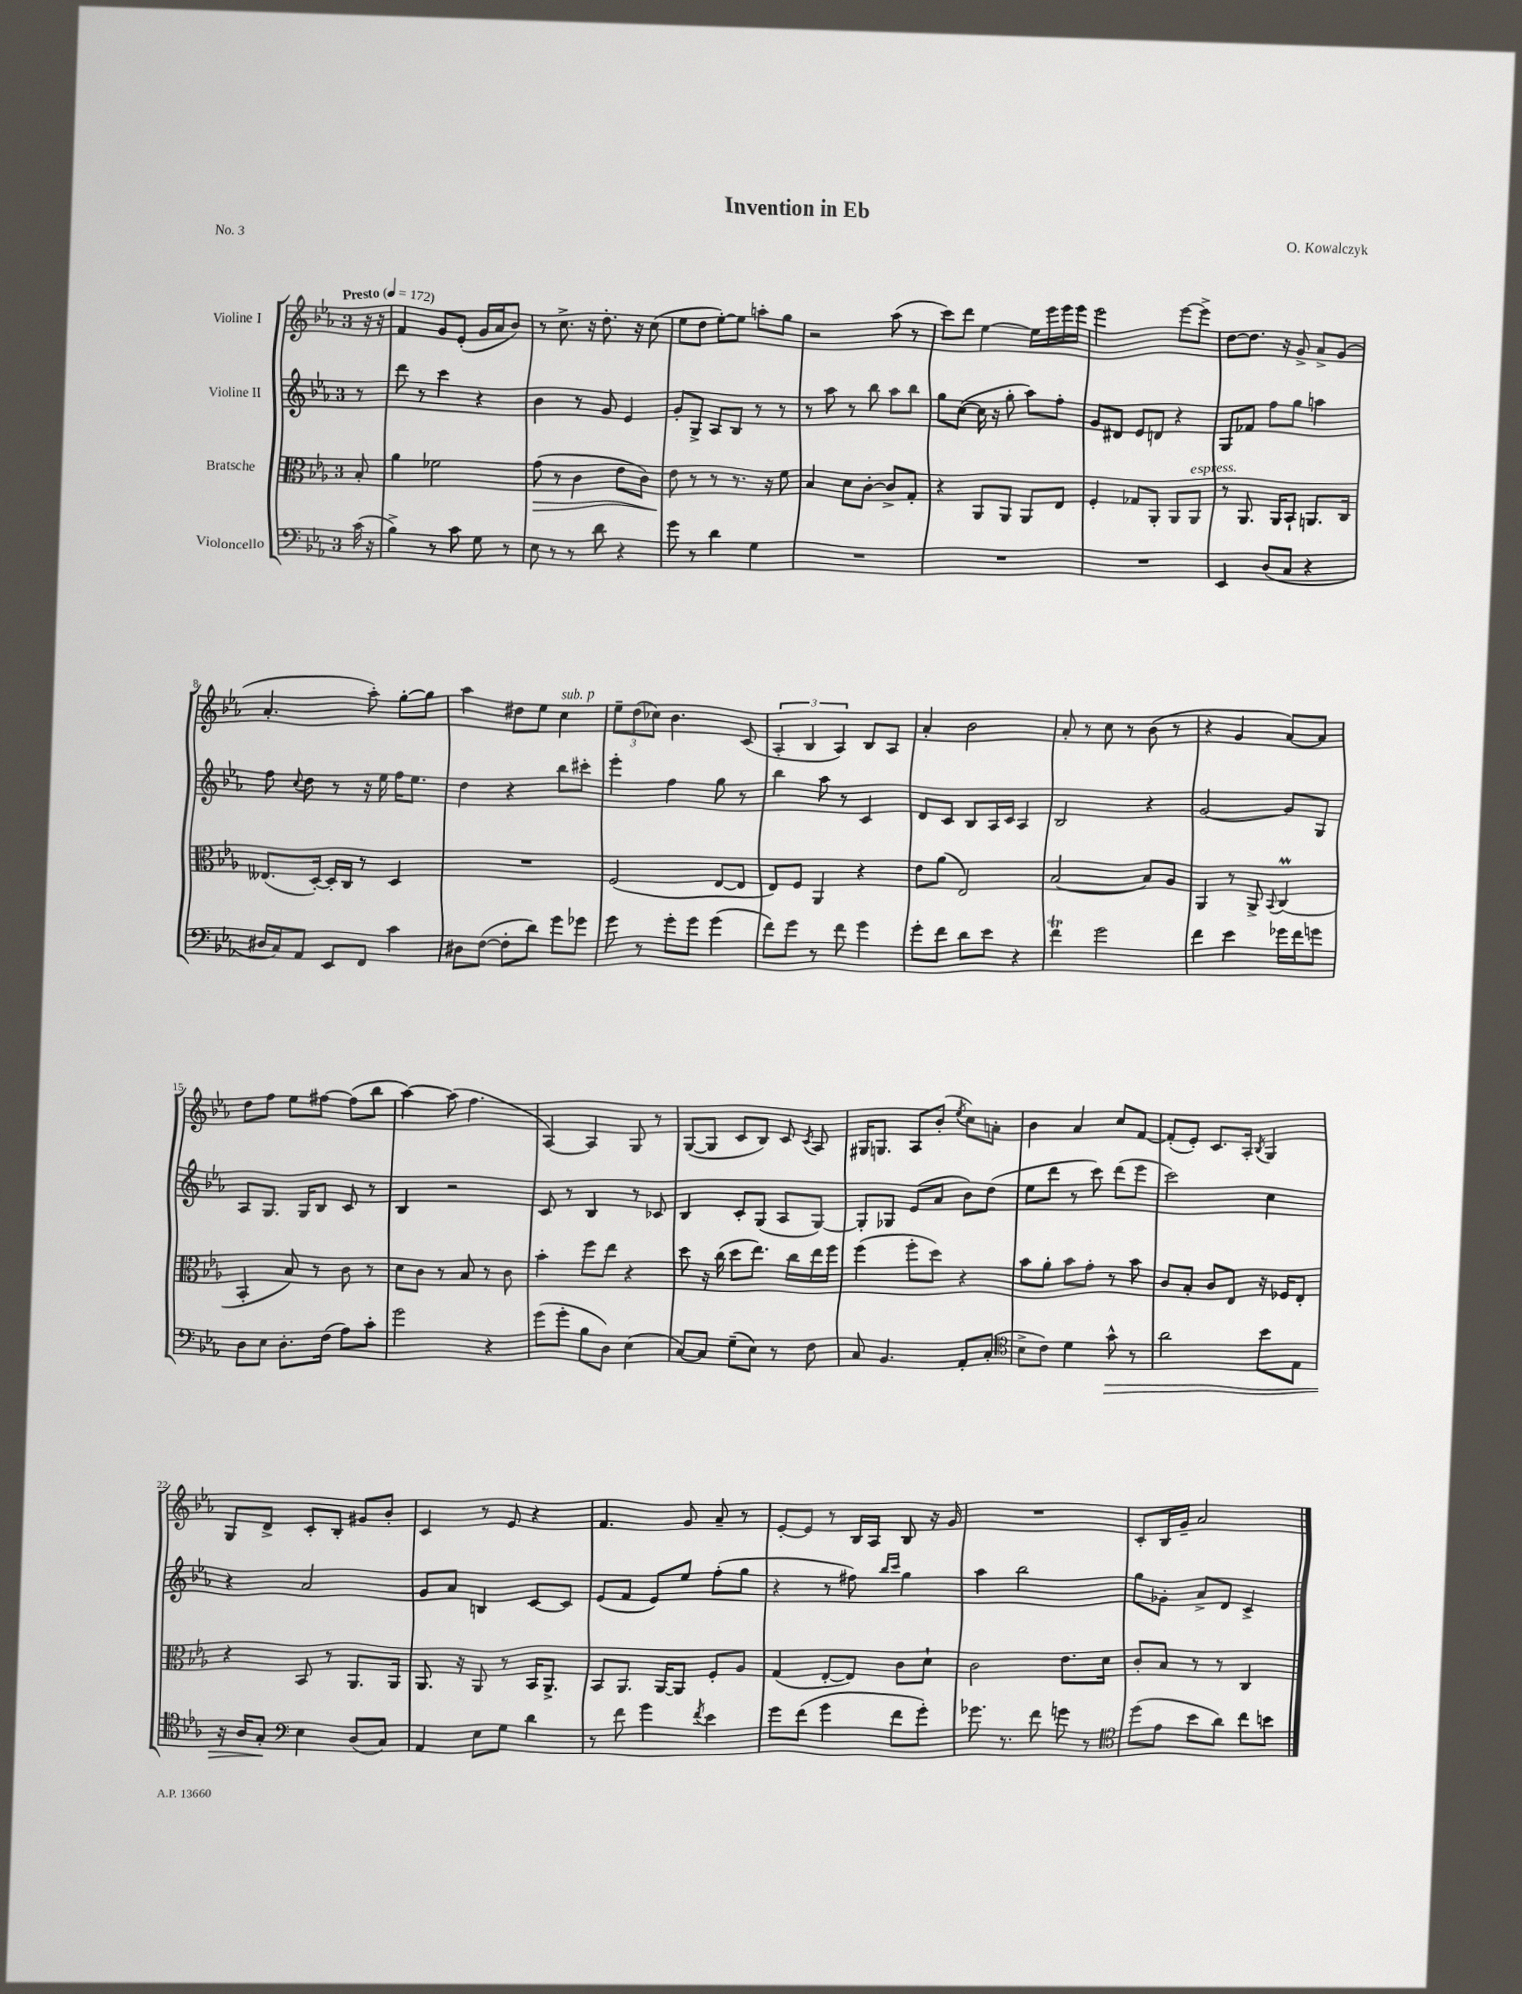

**kern	**dynam	**kern	**dynam	**kern	**kern
*part4	*part4	*part3	*part3	*part2	*part1
*staff4	*staff4	*staff3	*staff3	*staff2	*staff1
*I"Violoncello	*	*I"Bratsche	*	*I"Violine II	*I"Violine I
*clefF4	*	*clefC3	*	*clefG2	*clefG2
*k[b-e-a-]	*	*k[b-e-a-]	*	*k[b-e-a-]	*k[b-e-a-]
*M3/4	*	*M3/4	*	*M3/4	*M3/4
*MM172	*	*MM172	*	*MM172	*MM172
=	=	=	=	=	=
!	!	!	!	!	!LO:TX:a:B:t=Presto
(16c\	.	8B-'/	.	8r	16r
16r	.	.	.	.	16r
=1	=1	=1	=1	=1	=1
4B-^\)	.	4a-\	.	8ddd\	4f/
.	.	.	.	8r	.
8r	.	2f-X\	.	4ccc\	8g/L
8c\	.	.	.	.	(8e-'/J
8G\	.	.	.	4r	16g/LL
.	.	.	.	.	16a-/J
8r	.	.	.	.	8b-/J)
=2	=2	=2	=2	=2	=2
!	!	!	!LO:HP:b	!	!
8E-\	.	(8g\	>	4b-\	8r
8r	.	8r	.	.	8.cc^\
8r	.	4c\	.	8r	.
.	.	.	.	.	16r
8d\	.	.	.	8g/	8.dd'\
4r	.	8e-\L	.	4e-/	.
.	.	.	.	.	16r
.	.	8c\J)	.	.	(8cc\
=3	=3	=3	=3	=3	=3
8g\	.	8e-\	.	8g'/L	8ee-\L
8r	.	8r	]	8G^/J	8dd\J
4d\	.	8r	.	8A-/L	[8ee-'\L)
.	.	8.r	.	8B-/J	8ee-\J]
4G\	.	.	.	8r	8aan'\L
.	.	16r	.	.	.
.	.	8f\	.	8r	8gg\J
=4	=4	=4	=4	=4	=4
2.r	.	4B-/	.	8r	2r
.	.	.	.	8aa-\	.
.	.	8d\L	.	8r	.
.	.	[8c'\J	.	8bb-\	.
.	.	8c^/L]	.	8aa-\L	(8aa-\
.	.	8G'/J	.	8bb-\J	8r
=5	=5	=5	=5	=5	=5
2.r	.	4r	.	8gg\L	8ccc\L)
.	.	.	.	([8cc\J	8ddd\J
.	.	8AA-/L	.	16cc\]	[4ee-\
.	.	.	.	16r	.
.	.	8AA-/J	.	8gg'\	.
.	.	8AA-/L	.	8aa-\L)	16ee-\LL]
.	.	.	.	.	16eee-\
.	.	8E-/J	.	8ff'\J	16eee-\
.	.	.	.	.	16eee-\JJ
=6	=6	=6	=6	=6	=6
2.r	.	4F'/	.	8g/L	2eee-\
.	.	.	.	8d#X/J	.
.	.	8G-X/L	.	8e-/L	.
.	.	8AA-'/J	.	8dn/J	.
.	.	8AA-/L	.	4r	[8eee-\L
!	!	!LO:TX:a:i:t=espress.	!	!	!
.	.	8AA-/J	.	.	8eee-^\J]
=7	=7	=7	=7	=7	=7
4EE-/	.	8r	.	8G/L	[8dd\L
.	.	8.AA-/	.	8f-X/J	8.dd\J]
(8D/L	.	.	.	8ff\L	.
.	.	16AA-/KL	.	.	16r
8C/J	.	8BB-`/J	.	8gg\J	8g^/
4r	.	8.AAn/L	.	4aan\	8a-^/L
.	.	.	.	.	(8g/J
.	.	16C/Jk	.	.	.
!!LO:LB:g=z
=8	=8	=8	=8	=8	=8
16D#X/LL	.	(8.E--X/L	.	8ff\	4.a-'/
16C/J)	.	.	.	.	.
.	.	.	.	8qqcc/	.
8AA-/J	.	.	.	8dd\	.
.	.	[16D'/Jk)	.	.	.
8EE-/L	.	16D'/LL]	.	8r	.
.	.	16C/JJ	.	.	.
8FF/J	.	8r	.	16r	8aa-'\)
.	.	.	.	16ee-\	.
4c\	.	4D/	.	16ff\KL	[8gg'\L
.	.	.	.	8.ee-\J	.
.	.	.	.	.	8gg\J]
=9	=9	=9	=9	=9	=9
8D#X\L	.	2.r	.	4dd\	4aa-\
([8F\J	.	.	.	.	.
8F'\L]	.	.	.	4r	8dd#X\L
8d\J)	.	.	.	.	8ee-\J
!	!	!	!	!	!LO:TX:a:i:t=sub. p
8g\L	.	.	.	8bb-\L	4cc\
8g-X\J	.	.	.	8ccc#X'\J	.
=10	=10	=10	=10	=10	=10
8g\	.	(2F/	.	4eee-'\	12ee-~\L
.	.	.	.	.	(12dd\
8r	.	.	.	.	.
.	.	.	.	.	12cc-X\J)
8g'\L	.	.	.	4ff\	4.b-\
8g\J	.	.	.	.	.
(4g\	.	[8E-/L	.	8gg\	.
.	.	8E-/J]	.	8r	(8c/
=11	=11	=11	=11	=11	=11
8f\L)	.	8E-/L)	.	4bb-\	6A-'/
8g\J	.	8F/J	.	.	.
.	.	.	.	.	6B-/
8r	.	4AA-/	.	8aa-\	.
.	.	.	.	.	6A-/)
8f\	.	.	.	8r	.
4g\	.	4r	.	4c/	8B-/L
.	.	.	.	.	8A-/J
=12	=12	=12	=12	=12	=12
8g'\L	.	8e-\L	.	8d/L	4a-'/
8f\J	.	(8a-\J	.	8c/J	.
8d\L	.	2E-/)	.	8B-/L	2b-\
8e-\J	.	.	.	16A-/L	.
.	.	.	.	16c/JJ	.
4r	.	.	.	4A-/	.
=13	=13	=13	=13	=13	=13
4fT\	.	[2B-/	.	2B-/	8a-'/
.	.	.	.	.	8r
2g\	.	.	.	.	8cc\
.	.	.	.	.	8r
.	.	8B-/L]	.	4r	(8b-\
.	.	8A-/J	.	.	8r
=14	=14	=14	=14	=14	=14
4f\	.	4AA-/	.	[2g/	4r
4e-\	.	8r	.	.	4g/
.	.	8AA-^/	.	.	.
.	.	8qqBB-/	.	.	.
16g-X\LL	.	(4CM/	.	8g/L]	[8a-/L)
16f\J	.	.	.	.	.
8gn\J	.	.	.	8G/J	8a-/J]
!!LO:LB:g=z
=15	=15	=15	=15	=15	=15
8D\L	.	4BB-'/	.	8A-/L	8dd\L
8E-\J	.	.	.	8.G/J	8ff\J
8.D'\L	.	8B-/)	.	.	8ee-\L
.	.	.	.	16G/KL	.
.	.	8r	.	8B-/J	[8ff#X\J
(16F\Jk	.	.	.	.	.
8A-\L)	.	8c\	.	8c/	(8ff#\L]
8c'\J	.	8r	.	8r	8bb-\J
=16	=16	=16	=16	=16	=16
2g\	.	8d\L	.	4B-/	[4aa-\)
.	.	8c\J	.	.	.
.	.	8r	.	2r	(8aa-\]
.	.	8B-/	.	.	4.ff\
4r	.	8r	.	.	.
.	.	8c\	.	.	.
=17	=17	=17	=17	=17	=17
(8g\L	.	4b-'\	.	8c/	[4A-/)
8g'\J	.	.	.	8r	.
8B-\L	.	8ff\L	.	4B-/	4A-/]
8D\J)	.	8ee-\J	.	.	.
(4E-\	.	4r	.	8r	8G/
.	.	.	.	8c-X/	8r
=18	=18	=18	=18	=18	=18
[8C/L)	.	8dd\	.	4B-/	([8G/L
8C/J]	.	16r	.	.	8G/J]
.	.	(16cc\	.	.	.
(8G~\L	.	8dd\L	.	8c'/L	8c/L
8E-\J)	.	8.ee-\J)	.	(8G/J	8B-/J)
8r	.	.	.	8A-/L	8c/
.	.	16cc\LL	.	.	.
.	.	.	.	.	8qc/
8F\	.	16ee-\	.	[8G/J)	8A-/
.	.	16ff\JJ	.	.	.
=19	=19	=19	=19	=19	=19
8C/	.	(4ff\	.	8G'/L]	16G#X/KL
.	.	.	.	.	8.Gn/J
4.BB-/	.	.	.	8G-X/J	.
.	.	8ff'\L	.	(8e-/L	8A-/L
.	.	8dd\J)	.	8a-/J	(8b-'/J
.	.	.	.	.	8qee-/
8AA-'/L	.	4r	.	8b-\L)	8cc\L)
(8C'/J	.	.	.	(8dd\J	8an'\J
=20	=20	=20	=20	=20	=20
*clefC4	*	*	*	*	*
8B-^\L	.	8b-\L	.	8ee-\L	4b-\
8c\J)	.	8a-'\J	.	8ddd\J	.
4d\	.	8b-\L	.	8r	4a-/
.	.	8g'\J	.	8ccc\)	.
!	!LO:HP:b	!	!	!	!
8g^^\	>	8r	.	(8ddd\L	8cc/L
8r	.	8b-\	.	8eee-\J	[8f/J
=21	=21	=21	=21	=21	=21
2a-\	.	8c/L	.	2ccc\)	(8f'/L]
.	.	8B-'/J	.	.	8e-'/J)
.	.	8c/L	.	.	8.c/L
.	.	8E-/J	.	.	.
.	.	.	.	.	16A-'/Jk
.	.	.	.	.	8qB-/
8b-\L	.	16r	.	4cc\	4G/
.	.	16F-X/KL	.	.	.
8E-\J	.	8E-'/J	.	.	.
!!LO:LB:g=z
=22	=22	=22	=22	=22	=22
16r	.	4r	.	4r	8G/L
16A-/KL	.	.	.	.	.
8G'/J	.	.	.	.	8d^/J
*clefF4	*	*	*	*	*
4E-\	]	8BB-/	.	2a-/	8c'/L
.	.	8r	.	.	8B-'/J
(8D/L	.	8.AA-/L	.	.	8g#X/L
8C/J)	.	.	.	.	8b-'/J
.	.	16AA-/Jk	.	.	.
=23	=23	=23	=23	=23	=23
4AA-/	.	8.AA-/	.	8g/L	4c/
.	.	.	.	8a-/J	.
.	.	16r	.	.	.
8E-\L	.	8AA-/	.	4Bn/	8r
8G\J	.	8r	.	.	8e-/
4d\	.	16BB-/KL	.	[8c/L	4r
.	.	8.AA-^/J	.	.	.
.	.	.	.	8c/J]	.
=24	=24	=24	=24	=24	=24
8r	.	8BB-/L	.	(8e-/L	4.f/
8f\	.	8.AA-/J	.	8f/J	.
4g\	.	.	.	8e-/L)	.
.	.	[16AA-/KL	.	.	.
.	.	8AA-/J]	.	8ee-/J	8g/
8qf/	.	.	.	.	.
4e-\	.	8F'/L	.	(8ff'\L	8a-~/
.	.	8A-/J	.	8gg\J	8r
=25	=25	=25	=25	=25	=25
8g\L	.	(4G/	.	4r	[8e-'/L
(8f\J	.	.	.	.	8e-/J]
4g\	.	[8E-'/L	.	8r	8r
.	.	8E-/J])	.	8ff#X\)	16B-/LL
.	.	.	.	.	16A-/JJ
.	.	.	.	16qqbb-/LL	.
.	.	.	.	16qqccc/JJ	.
8f\L	.	8c\L	.	4gg\	8B-/
8g'\J)	.	8d`\J	.	.	16r
.	.	.	.	.	16g/
=26	=26	=26	=26	=26	=26
8.g-X\	.	2c\	.	4aa-\	2.r
8.r	.	.	.	.	.
.	.	.	.	2bb-\	.
8f\	.	.	.	.	.
8gn\	.	8.e-\L	.	.	.
8r	.	.	.	.	.
.	.	16d\Jk	.	.	.
=27	=27	=27	=27	=27	=27
*clefC4	*	*	*	*	*
(8dd\L	.	8c'/L	.	8gg\L	8c'/L
8e-\J	.	8B-/J	.	8g-X'\J	16B-/L
.	.	.	.	.	16g~/JJ
8b-\L	.	8r	.	8a-^/L	2a-/
8a-\J)	.	8r	.	8d/J	.
8cc\L	.	4C/	.	4c^/	.
8bn\J	.	.	.	.	.
==	==	==	==	==	==
*-	*-	*-	*-	*-	*-
